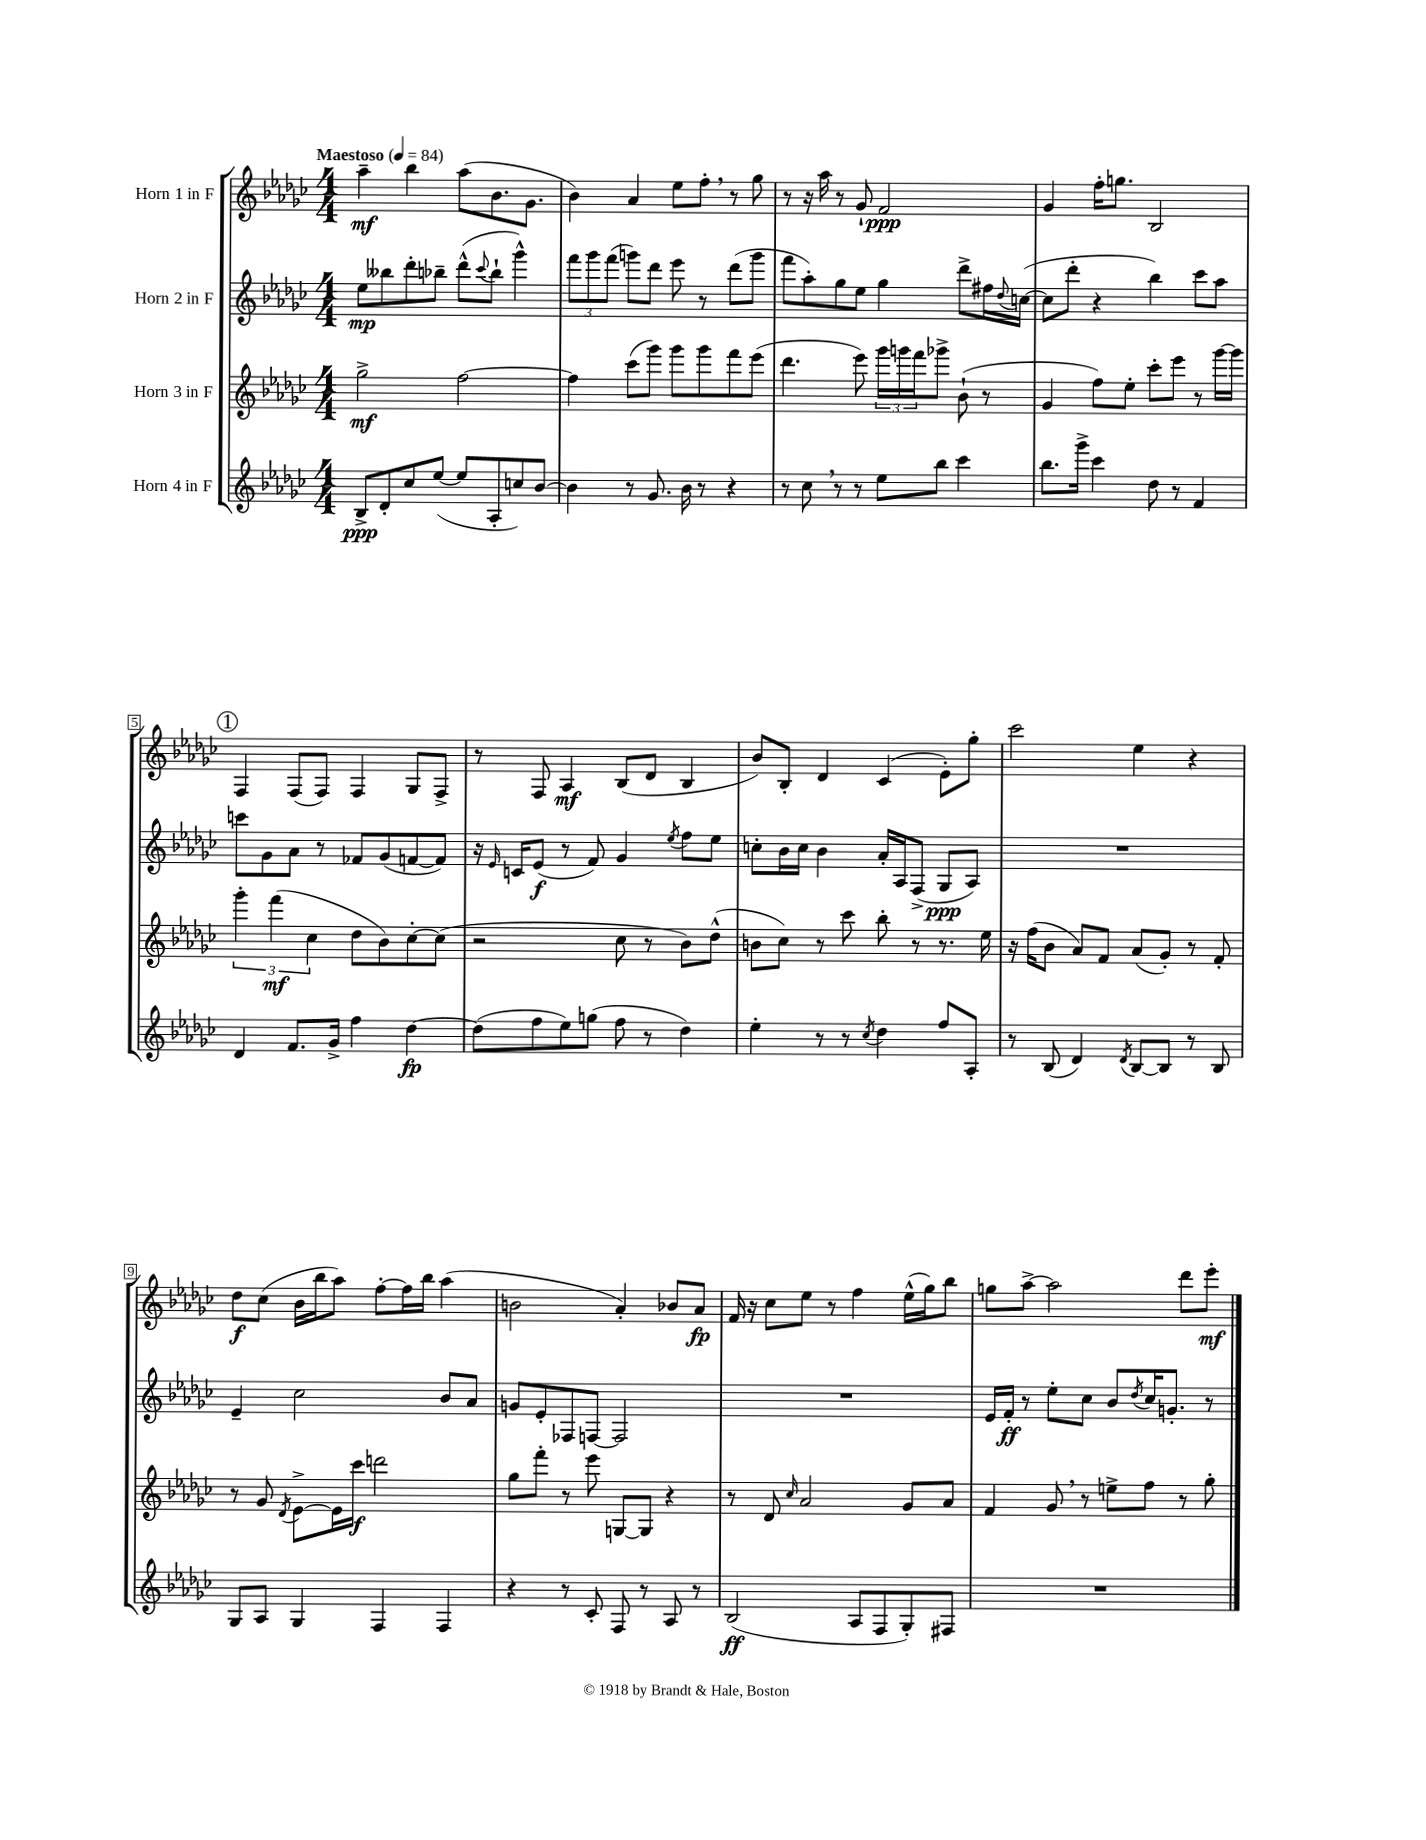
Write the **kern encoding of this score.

**kern	**kern	**kern	**kern
*staff4	*staff3	*staff2	*staff1
*clefG2	*clefG2	*clefG2	*clefG2
*k[b-e-a-d-g-c-]	*k[b-e-a-d-g-c-]	*k[b-e-a-d-g-c-]	*k[b-e-a-d-g-c-]
*M4/4	*M4/4	*M4/4	*M4/4
*MM84	*MM84	*MM84	*MM84
8B-^/L	2gg-^\	8ee-\L	4aa-~\
8d-'/	.	8bb--\	.
8cc-/	.	8ddd-'\	4bb-\
([8ee-/J	.	8bb-~\J	.
8ee-/]L	[2ff\	(8ddd-^^\L	(8aa-\L
.	.	8qqccc-/	.
8A-'/	.	8bb-`\J	8.b-\
8cc/)	.	4ggg-^^\)	.
.	.	.	8.g-\J
[8b-/J	.	.	.
=	=	=	=
4b-\]	4ff\]	12fff\L	4b-\)
.	.	12ggg-\	.
.	.	(12fff\J	.
8r	(8ccc-\L	8ggg\L)	4a-/
8.g-/	8ggg-\J)	8ddd-\J	.
.	8ggg-\L	8eee-\	8ee-\L
16b-\	.	.	.
8r	8ggg-\	8r	8ff'\J
4r	8fff\	(8ddd-\L	8r
.	(8eee-\J	8ggg\J	8gg-\
=	=	=	=
8r	4.ddd-\	8fff\L	8r
8cc-\	.	8aa-'\)	16r
.	.	.	16aa-\
8r	.	8gg-\	8r
8r	8eee-\)	8ee-\J	8g-`/
8ee-\L	24ggg-\LL	4gg-\	2f/
.	24ggg\	.	.
.	24fff\J	.	.
8bb-\J	8ggg-^\J	.	.
4ccc-\	(8b-`\	8ddd-^\L	.
.	8r	16ff#\L	.
.	.	8qqdd-/	.
.	.	([16cc\JJ	.
=	=	=	=
8.bb-\L	4g-/	8cc\]L	4g-/
.	.	8ddd-'\J	.
16ggg-^\Jk	.	.	.
4ccc-\	8ff\L)	4r	16ff'\LK
.	.	.	8.gg\J
.	8ee-'\J	.	.
8dd-\	8ccc-'\L	4bb-\)	2B-/
8r	8eee-\J	.	.
4f/	8r	8ccc-\L	.
.	[16ggg-\LL	8aa-\J	.
.	16ggg-\]JJ	.	.
=	=	=	=
4d-/	6ggg-'\	8ccc\L	4F/
.	.	8g-\	.
.	(6fff\	.	.
8.f/L	.	8a-\J	(8F/L
.	6cc-\	.	.
.	.	8r	8F/J)
16g-^/Jk	.	.	.
4ff\	8dd-\L	8f-/L	4F/
.	8b-\)	(8g-/	.
[4dd-\	[8cc-'\	[8f/	8G-/L
.	(8cc-\]J	8f/]J)	8F^/J
=	=	=	=
(8dd-\]L	2r	16r	8r
.	.	16qqe-/	.
.	.	16c/LK	.
8ff\	.	(8e-/J	8F/
8ee-\)	.	8r	4A-/
(8gg\J	.	8f/)	.
8ff\	8cc-\	4g-/	(8B-/L
8r	8r	.	8d-/J
.	.	8qee-/	.
4dd-\)	8b-\L)	8ff\L	4B-/
.	(8dd-^^\J	8ee-\J	.
=	=	=	=
4ee-'\	8b\L	8cc'\L	8b-/L)
.	8cc-\J)	16b-\L	8B-'/J
.	.	16cc\JJ	.
8r	8r	4b-\	4d-/
8r	8ccc-\	.	.
8qcc-/	.	.	.
4dd-\	8bb-'\	16a-'/LL	(4c-/
.	.	16A-/J	.
.	8r	(8F^/J	.
8ff/L	8.r	8G-/L	8e-'\L)
8A-'/J	.	8A-/J)	8gg-'\J
.	16ee-\	.	.
=	=	=	=
8r	16r	1r	2ccc-\
.	(16ff\LK	.	.
(8B-/	8b-\J	.	.
4d-/)	8a-/L)	.	.
.	8f/J	.	.
8qd-/	.	.	.
[8B-/L	(8a-/L	.	4ee-\
8B-/]J	8g-'/J)	.	.
8r	8r	.	4r
8B-/	8f'/	.	.
=	=	=	=
8G-/L	8r	4e-~/	8dd-\L
8A-/J	8g-/	.	(8cc-\J
.	8qd-/	.	.
4G-/	[8e-^\L	2cc-\	16b-\LL
.	.	.	16bb-\J
.	16e-\]L	.	8aa-\J)
.	16ccc-\JJ	.	.
4F/	2ddd\	.	[8ff'\L
.	.	.	16ff\]L
.	.	.	16bb-\JJ
4F/	.	8b-/L	(4aa-\
.	.	8a-/J	.
=	=	=	=
4r	8gg-\L	8g/L	2b\
.	8fff'\J	8e-'/	.
8r	8r	8F-/	.
8c-'/	8eee-\	[8F/J	.
8F/	[8G/L	2F/]	4a-'/)
8r	8G/]J	.	.
8A-/	4r	.	8b-/L
8r	.	.	8a-/J
=	=	=	=
(2B-/	8r	1r	16f/
.	.	.	16r
.	8d-/	.	8cc-\L
.	16qqcc-/	.	.
.	2a-/	.	8ee-\J
.	.	.	8r
8A-/L	.	.	4ff\
8F/	.	.	.
8G-'/)	8g-/L	.	(16ee-^^\LL
.	.	.	16gg-\J)
8F#/J	8a-/J	.	8bb-\J
=	=	=	=
1r	4f/	16e-/LL	8gg\L
.	.	16f'/JJ	.
.	.	8r	[8aa-^\J
.	8g-/	8ee-'\L	2aa-\]
.	8r	8cc-\J	.
.	8ee^\L	8b-/L	.
.	.	8qdd-/	.
.	8ff\J	16cc-/K	.
.	.	8.g'/J	.
.	8r	.	8ddd-\L
.	8gg-'\	8r	8eee-'\J
==	==	==	==
*-	*-	*-	*-
